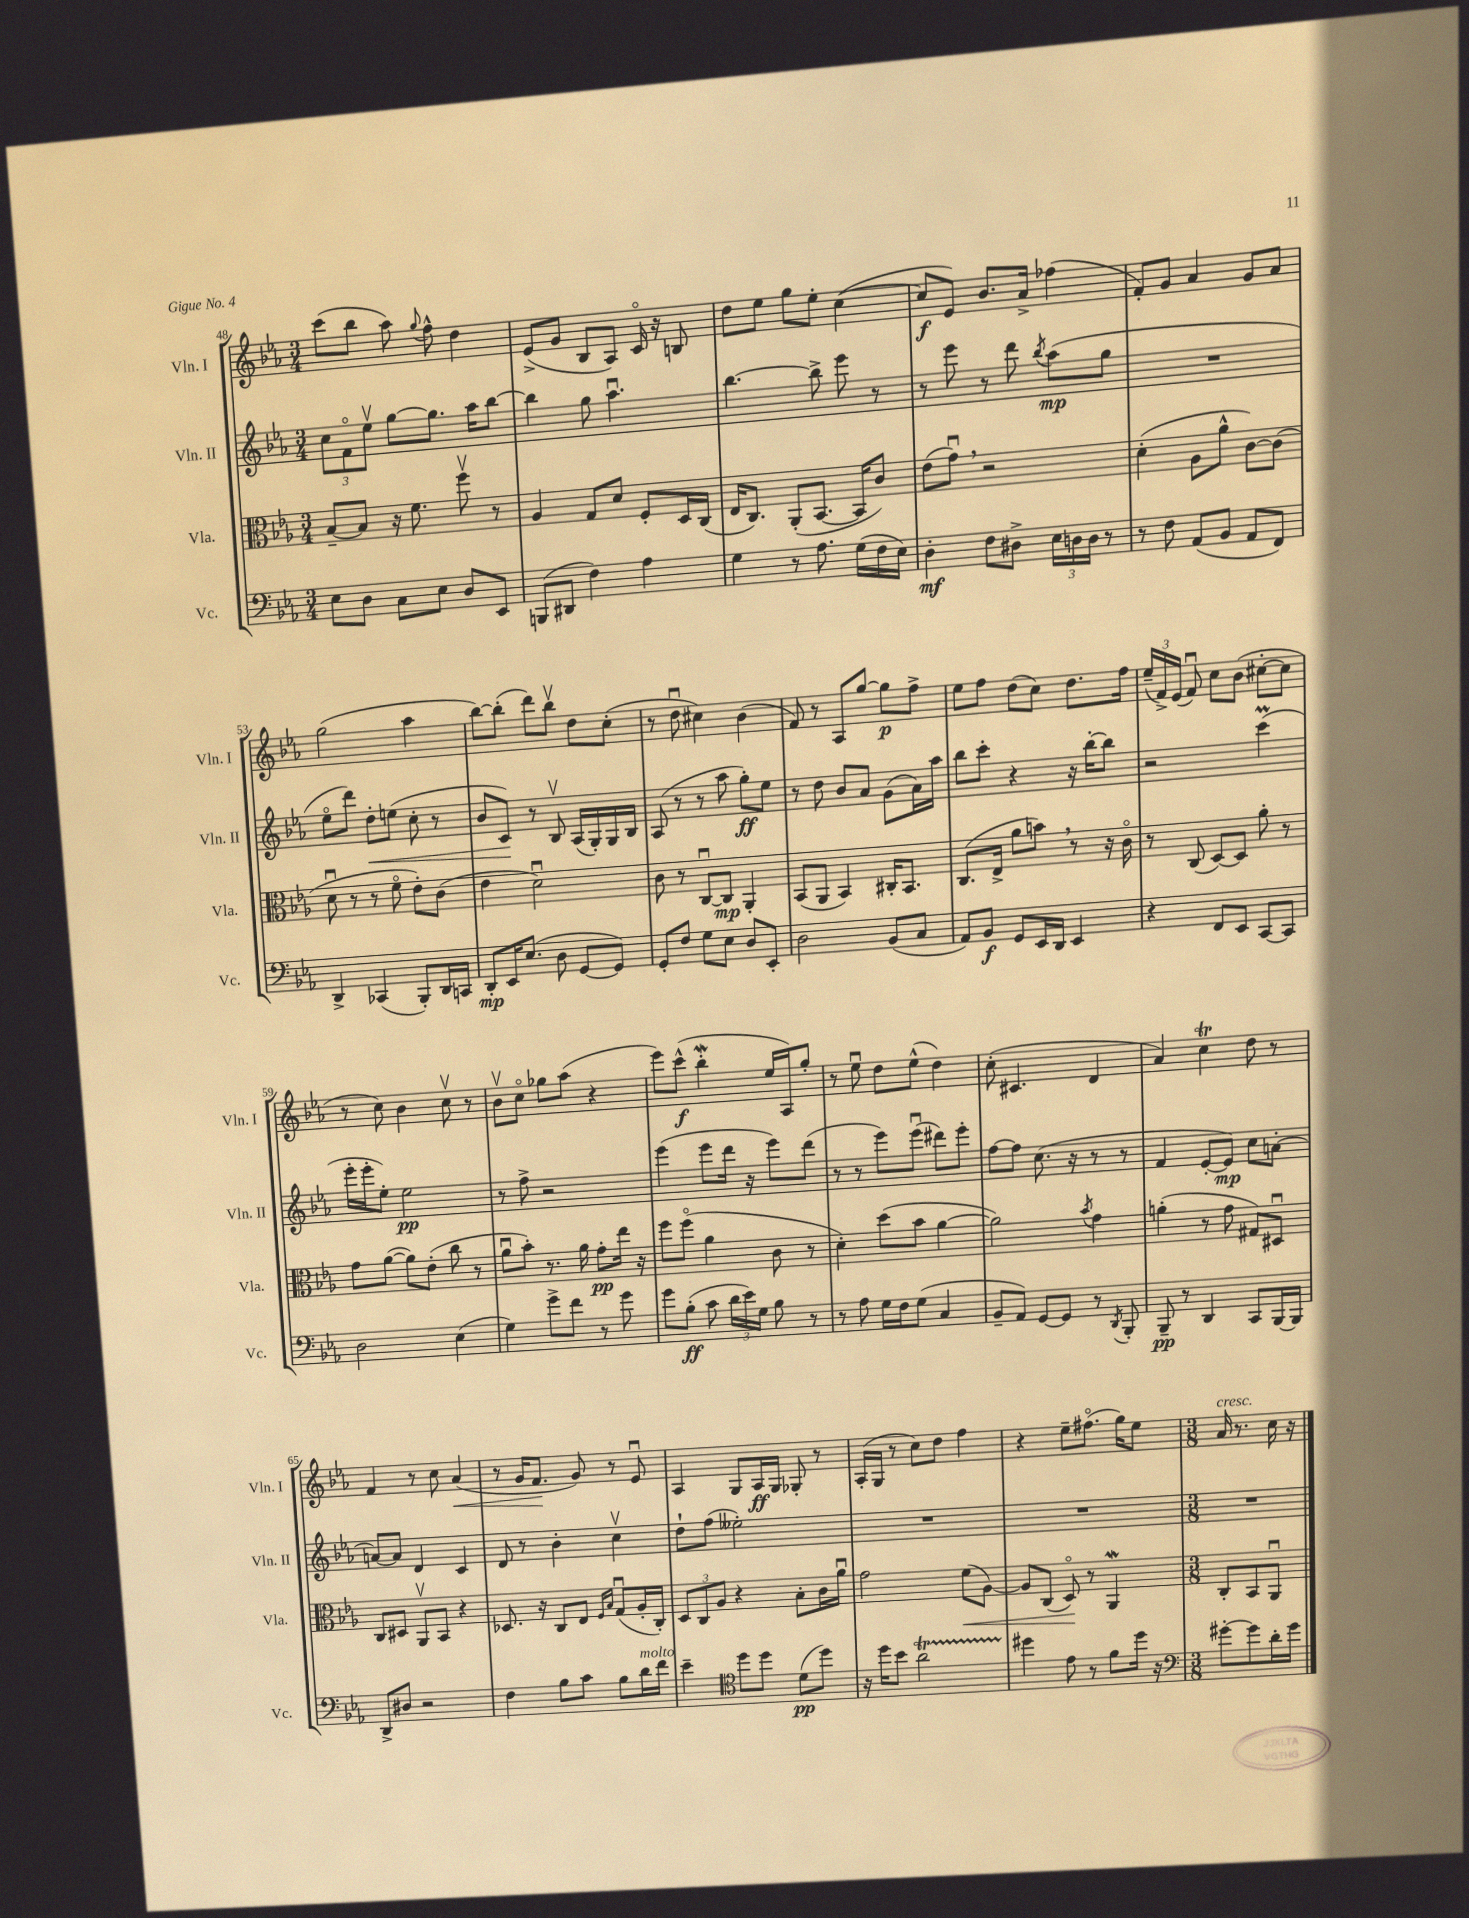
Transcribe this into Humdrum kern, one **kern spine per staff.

**kern	**kern	**kern	**kern
*staff4	*staff3	*staff2	*staff1
*clefF4	*clefC3	*clefG2	*clefG2
*k[b-e-a-]	*k[b-e-a-]	*k[b-e-a-]	*k[b-e-a-]
*M3/4	*M3/4	*M3/4	*M3/4
8E-	[8B-~	12cc	(8ccc
.	.	12fo	.
8D	8B-]	.	8bb-
.	.	12ee-v	.
8C	16r	[8gg	8aa-)
.	8.f	.	.
.	.	.	8qqgg
8E-	.	8.gg]	8ff^^
8D	8ffv	.	4dd
.	.	16aa-	.
8EE-	8r	[8bb-	.
=	=	=	=
(8BBB	4A-	4bb-]	(8e-^
8DD#	.	.	8g
4F)	8G	8gg	8B-
.	8d	4.aa-u	8A-)
4A-	8F'	.	16co
.	.	.	16r
.	16D	.	8B
.	(16C	.	.
=	=	=	=
4G	16E-	[4.bb-	8dd
.	8.C)	.	.
.	.	.	8ee-
8r	(8AA-'	.	8gg
8.A-	[8.BB-	8bb-^]	8ee-'
.	.	8eee-	([4cc
(16G	16BB-]	.	.
16F	8c)	8r	.
16E-)	.	.	.
=	=	=	=
4D'	(8e-	8r	8cc]
.	8gu)	8eee-	8e-)
8F	2r	8r	8.b-
8D#^	.	8ddd	.
.	.	.	16a-^
.	.	8qbb-	.
24E-	.	(8aa-	(4ff-
24D	.	.	.
24D	.	.	.
8r	.	8gg	.
=	=	=	=
8r	(4d'	2.r	8f')
8F	.	.	8g
(8AA-	8A-	.	4a-
8BB-	8a-^^	.	.
8AA-	[8c)	.	8g
8FF)	(8c]	.	8a-
=	=	=	=
4DD^	8du	8ee-o	(2gg
.	8r	8ddd)	.
(4CC-	8r	8dd'	.
.	8fo	(8ee	.
8BBB-')	8e-')	8cc'	4aa-
16DD	(8c	8r	.
16CC	.	.	.
=	=	=	=
8DD'	4e-	8b-	[8bb-)
16EE-	.	8c)	(8bb-']
(8.E-	.	.	.
.	2du)	8r	8ddd)
8D	.	8B-v	8bb-v
[8GG	.	(16A-	8dd
.	.	16G')	.
8GG])	.	16G	(8cc'
.	.	16B-	.
=	=	=	=
8GG'	8c	(8A-	8r
8F	8r	8r	8ddu
8G	[8Cu	8r	4cc#)
8E-	8C]	8aa-	.
8D	4AA-'	8gg')	(4b-
8EE-'	.	8ee-	.
=	=	=	=
2D	(8BB-	8r	8f)
.	8AA-	8dd	8r
.	4BB-)	8b-	8A-
.	.	8a-	[8gg
(8BB-	16C#'	(8g	8gg]
.	8.BB-	.	.
8C	.	16a-)	8ff^
.	.	16aa-	.
=	=	=	=
8AA-)	(8.C	8bb-	8ee-
8BB-	.	8ccc'	8ff
.	16E-^	.	.
8GG	8a-	4r	(8dd
16EE-	8b)	.	8cc)
16DD	.	.	.
4EE-	8r	16r	8.dd
.	.	[16bb-'	.
.	16r	8bb-]	.
.	16co	.	16ff
=	=	=	=
4r	8r	2r	(24ee-~
.	.	.	24f^)
.	.	.	(24e-
.	(8C	.	8fu)
8FF	[8D)	.	8cc
8EE-	8D]	.	(8b-
[8CC	8a-'	(4ccc	[8cc#'
8CC]	8r	.	8cc#]
=	=	=	=
2D	8g	16eee-'	8r
.	.	16eee-'	.
.	([8a-	8ee-')	8cc)
.	8a-])	2ee-	4b-
.	(8e-'	.	.
(4E-	8cc	.	8ccv
.	8r	.	8r
=	=	=	=
4G)	8a-u	8r	8b-v
.	8b-')	8ff^	8cco
8g^	8.r	2r	8gg-
8f	.	.	(8aa-
.	16a-	.	.
8r	8g'	.	4r
8g	16ee-	.	.
.	16r	.	.
=	=	=	=
8g	8ff	(4eee-	8eee-)
(8B-'	(8ffo	.	(8ccc^^
8c	4a-	8eee-	4bb-'
24d	.	16ddd	.
24e-)	.	.	.
.	.	16r	.
24G	.	.	.
8B-	8c	8eee-)	16ee-
.	.	.	16A-)
8r	8r	(8ddd	8gg'
=	=	=	=
8r	4d')	8r	8r
8A-	.	8r	8ee-u
16G	(8dd	8eee-)	8dd
16F	.	.	.
(8G	8b-	(8eee-u	(8ee-^^
4C	[4a-	8ddd#)	4dd)
.	.	8eee-'	.
=	=	=	=
8BB-~	2a-])	[8ff	(8cc'
8AA-)	.	8ff]	4.c#
[8GG	.	(8.cc	.
8GG]	.	.	.
.	.	16r	.
.	8qb-	.	.
8r	4g	8r	4d
8qDD	.	.	.
8BBB-'	.	8r	.
=	=	=	=
8BBB-~	(4a'	4f	4a-)
8r	.	.	.
4DD	8r	[8e-'	4cc
.	8g	8e-])	.
8CC	8G#)	8cc	8dd
[16BBB-	8D#u	[8a'	8r
16BBB-]	.	.	.
=	=	=	=
8DD^	8C	8a_	4f
8D#	8D#	8a]	.
2r	8AA-v	4d	8r
.	8BB-	.	8cc
.	4r	4c	(4a-
=	=	=	=
4F	8.D-	8d	8r
.	.	8r	16g
.	16r	.	8.f
8B-	8C	4b-'	.
8c	8E-	.	8g)
.	16qqF	.	.
.	16qqB-	.	.
8B-	(8Gu	4ccv	8r
16d	16A-'	.	8e-u
16f	16C')	.	.
=	=	=	=
4e-~	12D	8dd`	4A-
.	12C	.	.
.	.	(8ff	.
.	12A-	.	.
*clefC4	*	*	*
8dd	4r	2ee--')	8G
8dd	.	.	16A-
.	.	.	16G
(8d	8B-'	.	8G-'
8dd)	16c	.	8r
.	16a-u	.	.
=	=	=	=
16r	2g	2.r	(16A-'
16dd	.	.	16G
8b-	.	.	8r
2a-	.	.	8cc)
.	.	.	8dd
.	(8f	.	4ff
.	[8A-)	.	.
=	=	=	=
4dd#	8A-]	2.r	4r
.	(8C	.	.
8e-	8Do)	.	8ee-~
8r	8r	.	(8.ff#o
8f	4AA-	.	.
.	.	.	16gg)
16dd#	.	.	8ee-
16r	.	.	.
=	=	=	=
*clefF4	*	*	*
*M3/8	*M3/8	*M3/8	*M3/8
[8g#'	8C'	4.r	16a-
.	.	.	8.r
8g#]	8BB-	.	.
16d'	8AA-u	.	16cc
16g#	.	.	16r
==	==	==	==
*-	*-	*-	*-
